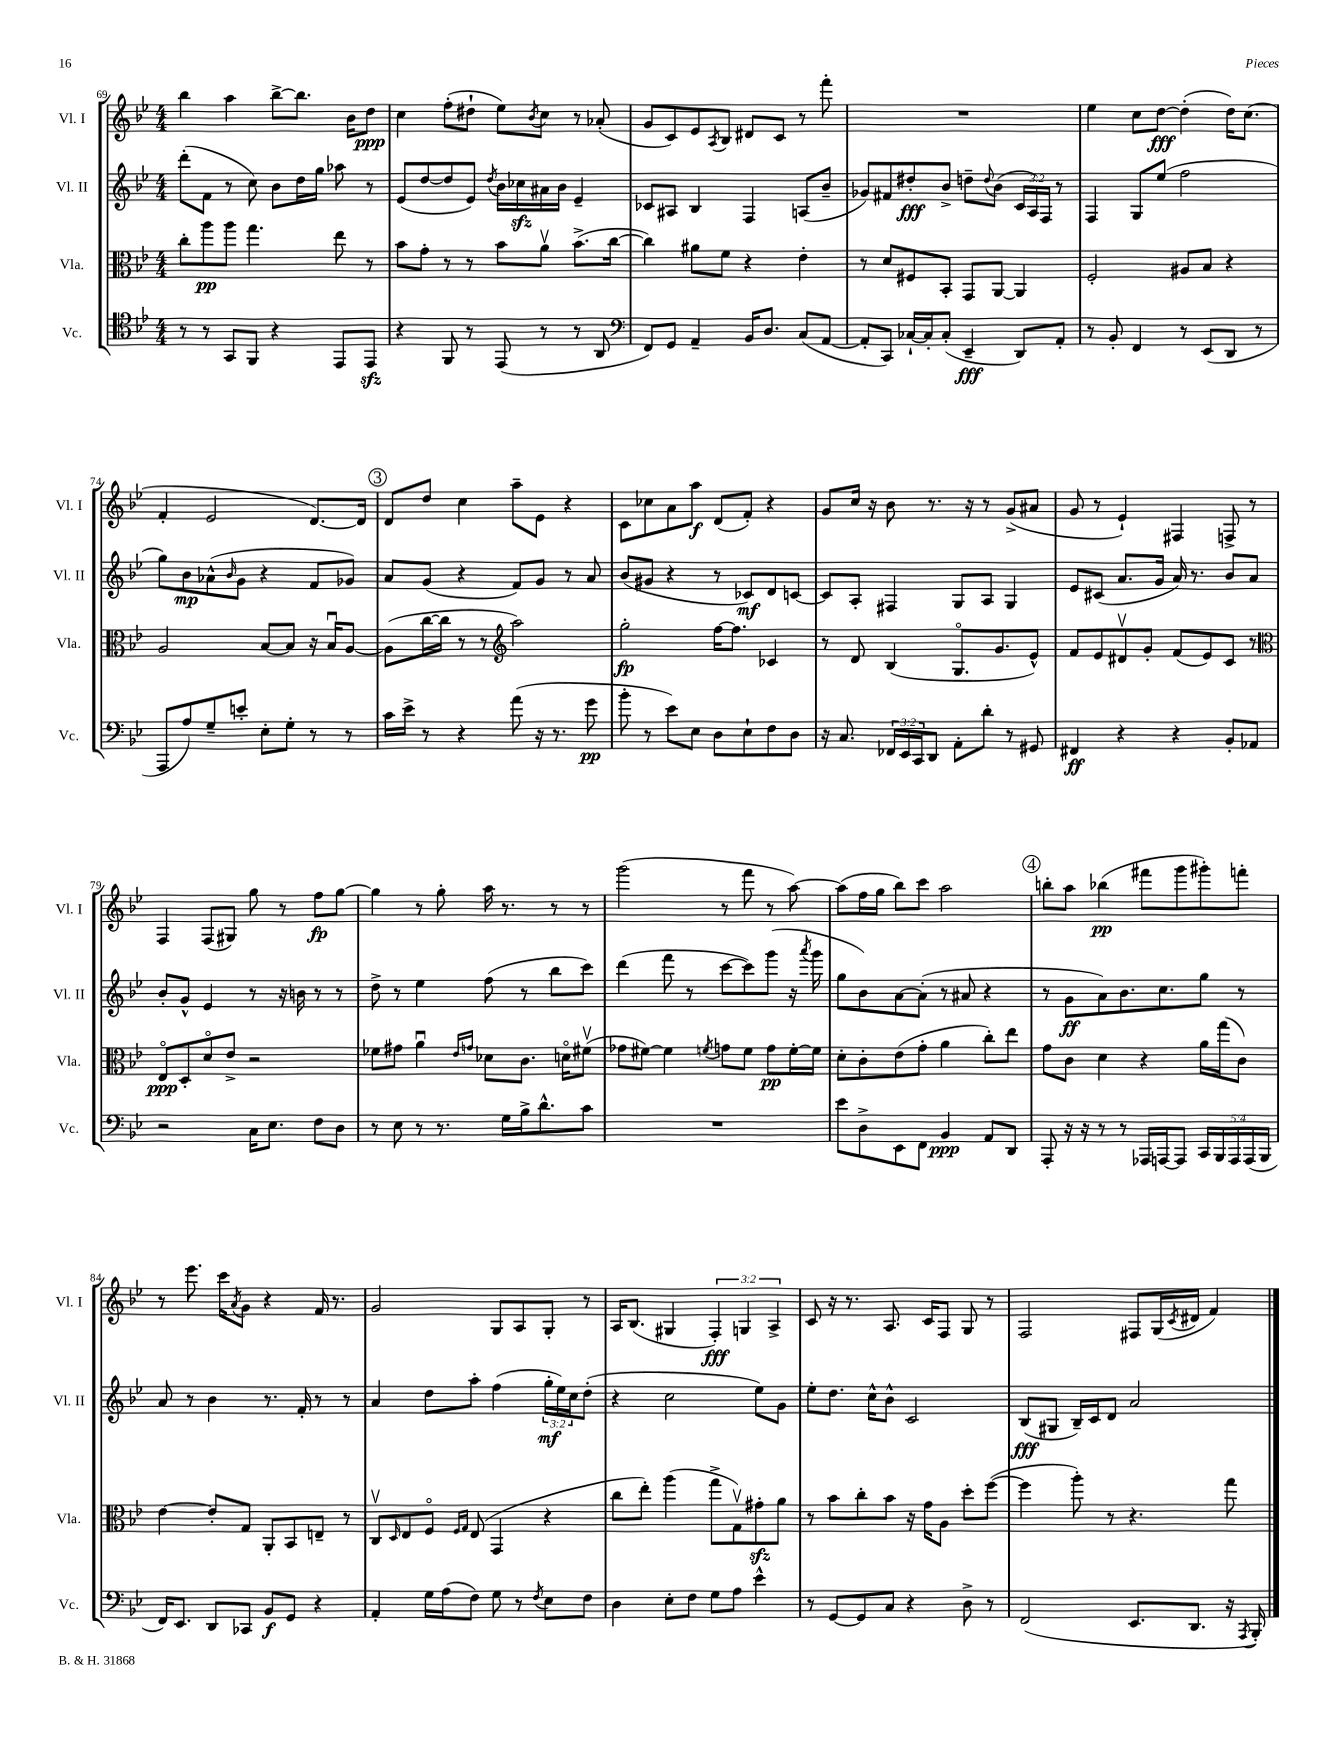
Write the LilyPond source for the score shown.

<<
\new StaffGroup <<
\new Staff = "s0" \with { instrumentName = "Vl. I" shortInstrumentName = "Vl. I" } {
    \clef treble \key bes \major \numericTimeSignature \time 4/4 \override Staff.TupletNumber.text = #tuplet-number::calc-fraction-text
    bes''4 a''4 bes''8~-> bes''8. bes'16 d''8\ppp |
    c''4 f''8-.( dis''8-! ees''8) \acciaccatura { bes'8 } c''8 r8 aes'8-.( |
    g'8 c'8) ees'8 \acciaccatura { a8 } bes8 dis'8 c'8 r8 f'''8-. |
    R1 |
    ees''4 c''8 d''8~\fff d''4-.( d''16) c''8.( |
    f'4-. ees'2 d'8.~) d'16 |
    \mark \markup { \circle "3" } d'8 d''8 c''4 a''8-- ees'8 r4 |
    c'8 ces''8 a'8 a''8\f d'8( f'8-.) r4 |
    g'8 c''16 r16 bes'8 r8. r16 r8 g'8->( ais'8 |
    g'8 r8 ees'4-!) fis4 f8-> r8 |
    f4 f8( gis8) g''8 r8 f''8\fp g''8~ |
    g''4 r8 g''8-. a''16 r8. r8 r8 |
    g'''2( r8 f'''8 r8 a''8~) |
    a''8( f''16 g''16 bes''8) c'''8 a''2 |
    \mark \markup { \circle "4" } b''8-. a''8 bes''4\pp( fis'''8 g'''8 gis'''8-.) f'''8-. |
    r8 ees'''8. c'''16 \acciaccatura { a'8 } g'8 r4 f'16 r8. |
    g'2 g8 a8 g8-. r8 |
    a16 bes8.( gis4 \tuplet 3/2 { f4-.\fff) g4 a4-> } |
    c'8 r16 r8. a8. c'16 f8 g8 r8 |
    f2 fis8 g16( \acciaccatura { c'8 } dis'16 f'4) \bar "|." |
}
\new Staff = "s1" \with { instrumentName = "Vl. II" shortInstrumentName = "Vl. II" } {
    \clef treble \key bes \major \numericTimeSignature \time 4/4 \override Staff.TupletNumber.text = #tuplet-number::calc-fraction-text
    d'''8-.( f'8 r8 c''8) bes'8 d''16 g''16 aes''8 r8 |
    ees'8( d''8~ d''8 ees'8) \acciaccatura { d''8 } bes'16 ces''16\sfz ais'16 bes'16 ees'4-- |
    ces'8 ais8 bes4 f4 a8( bes'8-- |
    ges'8) fis'8 dis''8-.\fff bes'8-> d''8-- \appoggiatura { d''8 } bes'8( \tuplet 3/2 { c'16 a16) f16 } r8 |
    f4 g8 ees''8( f''2 |
    g''8) bes'8\mp aes'8-^( \grace { bes'16 } g'8 r4 f'8 ges'8) |
    \mark \markup { \circle "3" } a'8 g'8( r4 f'8) g'8 r8 a'8 |
    bes'8( gis'8 r4 r8 ces'8\mf) d'8 c'8~ |
    c'8 a8-. fis4 g8 a8 g4 |
    ees'8 cis'8( a'8. g'16 a'16) r8. bes'8 a'8 |
    bes'8-. g'8-^ ees'4 r8 r16 b'16 r8 r8 |
    d''8-> r8 ees''4 f''8( r8 bes''8 c'''8) |
    d'''4( f'''8 r8 c'''8~ c'''8) g'''8( r16 \acciaccatura { a'''8 } g'''16 |
    g''8 bes'8) a'8~ a'8-.( r8 ais'8 r4 |
    \mark \markup { \circle "4" } r8 g'8\ff a'8) bes'8. c''8. g''8 r8 |
    a'8 r8 bes'4 r8. f'16-. r8 r8 |
    a'4 d''8 a''8-. f''4( \tuplet 3/2 { g''16-.\mf ees''16) c''16 } d''8-.( |
    r4 c''2 ees''8) g'8 |
    ees''8-. d''8. c''16-^ bes'8-^ c'2 |
    bes8\fff( gis8 bes16--) c'16 d'8 a'2 \bar "|." |
}
\new Staff = "s2" \with { instrumentName = "Vla." shortInstrumentName = "Vla." } {
    \clef alto \key bes \major \numericTimeSignature \time 4/4
    c''8-. a''8\pp a''8 g''4. ees''8 r8 |
    bes'8 g'8-. r8 r8 bes'8 a'8\upbow bes'8.->( c''16~ |
    c''4) ais'8 f'8 r4 ees'4-. |
    r8 d'8 fis8 bes,8-. g,8 a,8~ a,4 |
    f2-. ais8 bes8 r4 |
    a2 bes8~ bes8 r16 bes16\downbow a8~ |
    \mark \markup { \circle "3" } a8( c''16~ c''16 r8 r8 \clef treble a''2) |
    g''2-.\fp f''16~ f''8. ces'4 |
    r8 d'8 bes4( g8.\flageolet g'8. ees'8-^) |
    f'8 ees'8 dis'8\upbow g'8-. f'8( ees'8) c'8 r8 |
    \clef alto ees8\flageolet\ppp d8-. d'8\flageolet ees'8-> r2 |
    fes'8 gis'8 a'4\downbow \grace { ees'16 g'16 } des'8 c'8. d'16\flageolet fis'8\upbow( |
    ges'8 fis'8~) fis'4 \acciaccatura { f'8 } g'8 f'8 g'8\pp f'16~-. f'16 |
    d'8-. c'8-. ees'8( g'8-. a'4 c''8-.) ees''8 |
    \mark \markup { \circle "4" } g'8 c'8 d'4 r4 a'16 g''16( c'8) |
    ees'4~ ees'8-. g8 a,8-. bes,8 e8-- r8 |
    c8\upbow \grace { d16 } ees8 f8\flageolet \grace { f16 g16 } ees8( g,4 r4 |
    c''8 ees''8-.) a''4( g''8-> g8\upbow) gis'8-.\sfz a'8 |
    r8 bes'8 c''8-. bes'8 r16 g'16 a8 d''8-. f''8~( |
    f''4 a''8-.) r8 r4. g''8 \bar "|." |
}
\new Staff = "s3" \with { instrumentName = "Vc." shortInstrumentName = "Vc." } {
    \clef tenor \key bes \major \numericTimeSignature \time 4/4 \override Staff.TupletNumber.text = #tuplet-number::calc-fraction-text
    r8 r8 g,8 f,8 r4 ees,8 ees,8\sfz |
    r4 f,8 r8 ees,8( r8 r8 a,8 |
    \clef bass f,8) g,8 a,4-- bes,16 d8. c8( a,8~ |
    a,8-. c,8) ces16~-! ces16-. ces8-.( ees,4--\fff d,8) a,8-. |
    r8 bes,8-. f,4 r8 ees,8( d,8 r8 |
    a,,8 a8) g8-- e'8-. ees8-. g8-. r8 r8 |
    \mark \markup { \circle "3" } c'16 ees'16-> r8 r4 a'8( r16 r8. g'8\pp |
    bes'8-. r8 ees'8) ees8 d8 ees8-! f8 d8 |
    r16 c8. \tuplet 3/2 { fes,16 ees,16 c,16 } d,8 a,8-. d'8-. r8 gis,8 |
    fis,4\ff r4 r4 bes,8-. aes,8 |
    r2 c16 ees8. f8 d8 |
    r8 ees8 r8 r8. g16 bes16-> d'8.-^ c'8 |
    R1 |
    ees'8 d8-> ees,8 f,8 bes,4\ppp a,8 d,8 |
    \mark \markup { \circle "4" } a,,8-. r16 r16 r8 r8 aes,,16 a,,16~ a,,8 \tuplet 5/4 { c,16 bes,,16 a,,16 a,,16( bes,,16 } |
    f,16) ees,8. d,8 ces,8 bes,8\f g,8 r4 |
    a,4-. g16 a16( f8) g8 r8 \acciaccatura { f8 } ees8 f8 |
    d4 ees8-. f8 g8 a8 ees'4-^ |
    r8 g,8~ g,8 c8 r4 d8-> r8 |
    f,2( ees,8. d,8. r16 \acciaccatura { a,,8 } bes,,16-.) \bar "|." |
}
>>
>>
\layout { \context { \Score currentBarNumber = #69 } }
